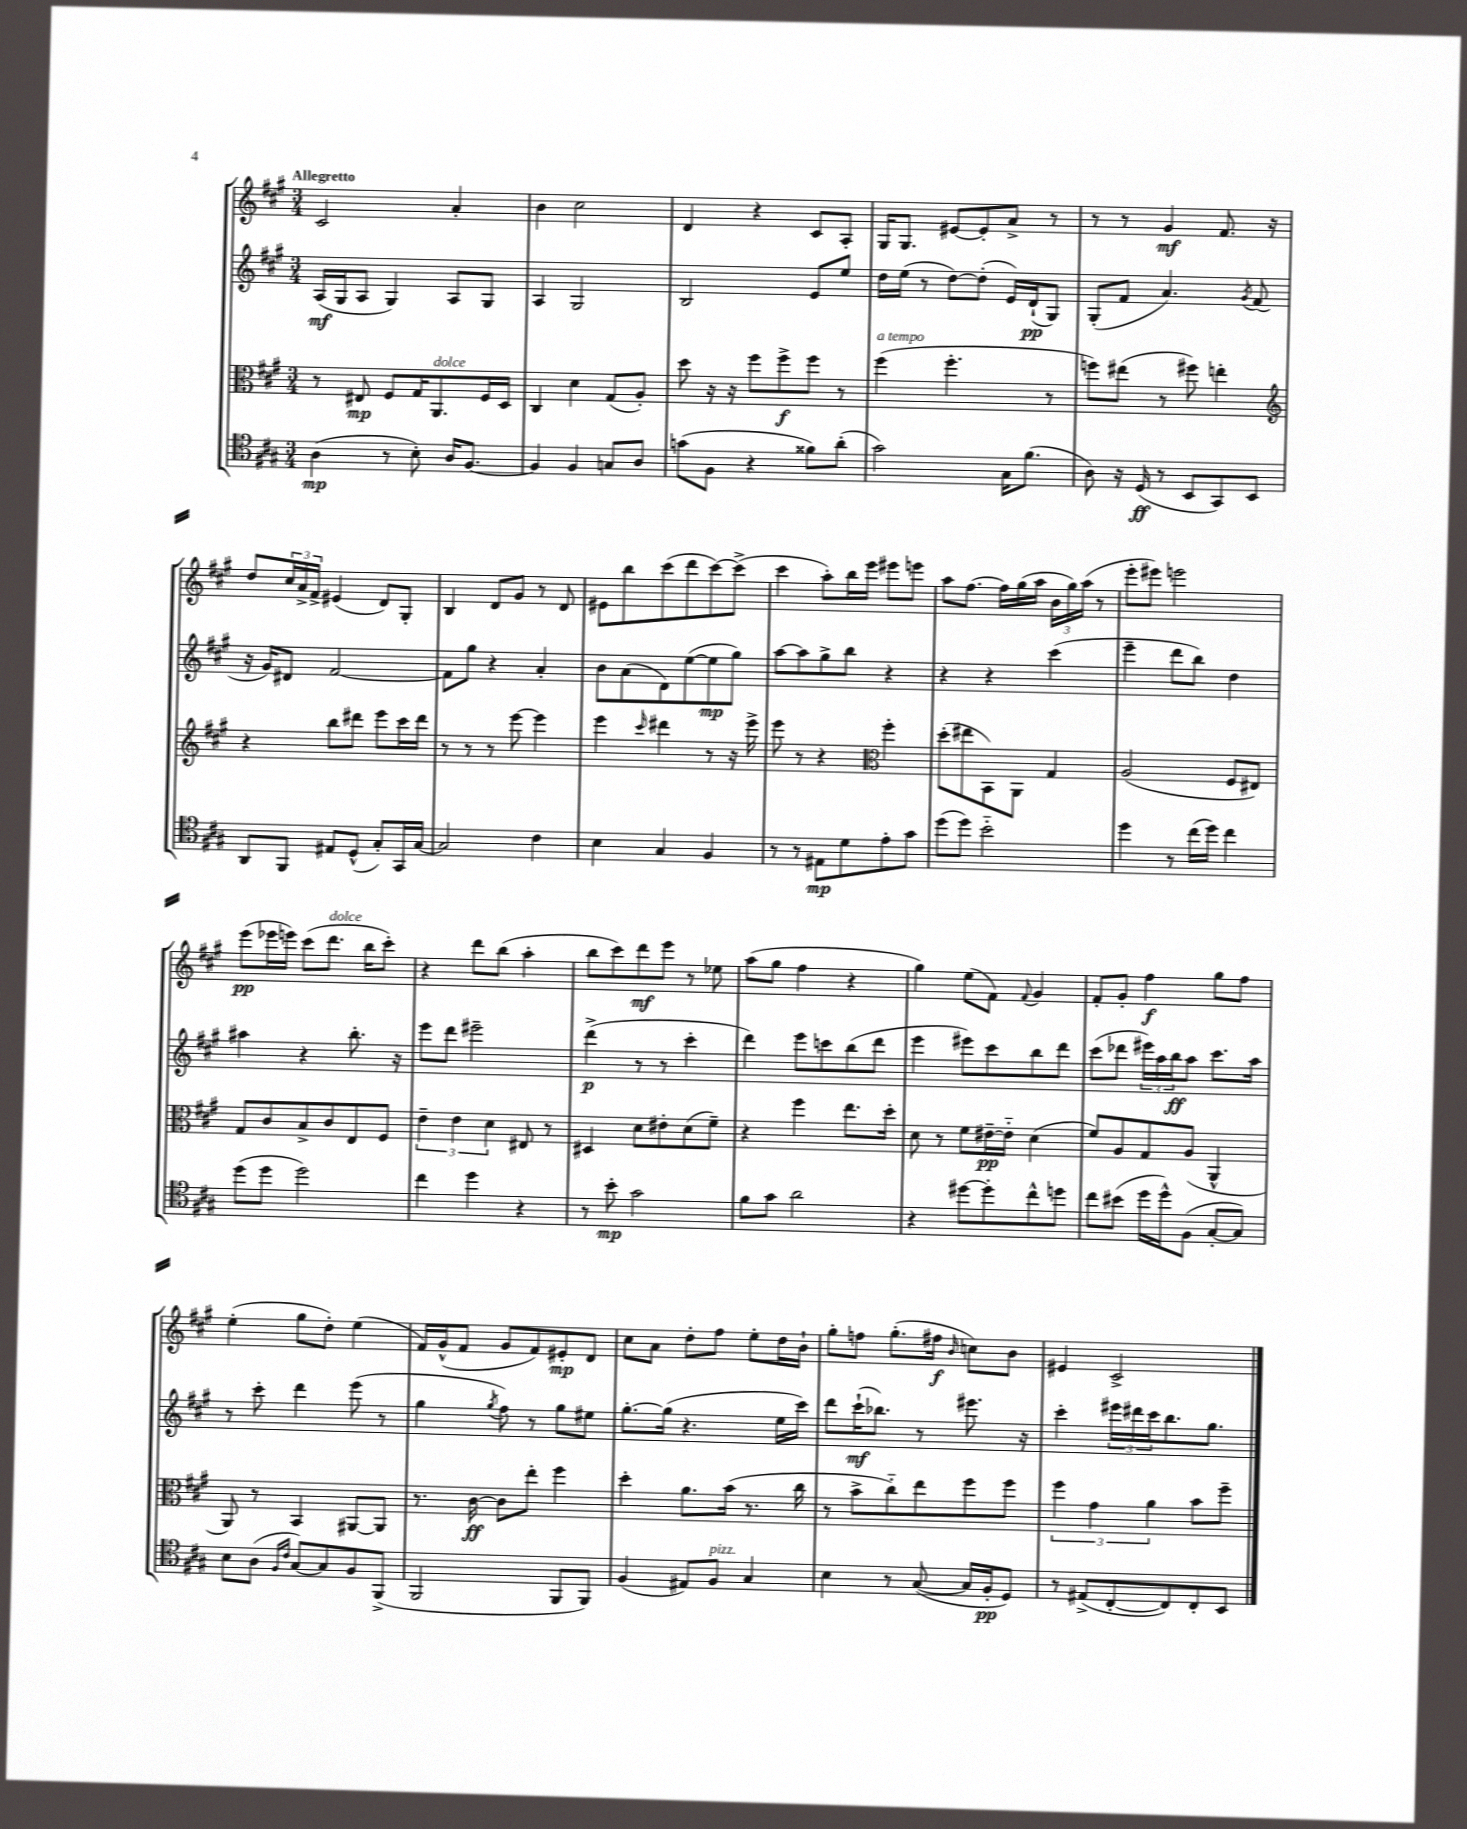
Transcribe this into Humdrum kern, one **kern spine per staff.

**kern	**kern	**kern	**kern
*staff4	*staff3	*staff2	*staff1
*clefC4	*clefC3	*clefG2	*clefG2
*k[f#c#g#]	*k[f#c#g#]	*k[f#c#g#]	*k[f#c#g#]
*M3/4	*M3/4	*M3/4	*M3/4
(4A\	8r	(16A/LL	2c#/
.	.	16G#/J	.
.	8E#/	8A/J	.
8r	8F#/L	4G#/)	.
8B'\)	16G#/K	.	.
.	8.AA/	.	.
16A/LK	.	8A/L	4a'/
[8.F#/J	.	.	.
.	16F#/L	8G#/J	.
.	16D/JJ	.	.
=	=	=	=
4F#/]	4C#/	4A/	4b\
4F#/	4d\	2G#/	2cc#\
8G/L	(8G#/L	.	.
8A/J	8A'/J)	.	.
=	=	=	=
(8g\L	8dd\	2B/	4d/
8F#\J	16r	.	.
.	16r	.	.
4r	8ff#\L	.	4r
.	8ff#^\	.	.
8f##\L)	8ff#\J	8e/L	8c#/L
(8a'\J	8r	8ee/J	8A'/J
=	=	=	=
2g#\)	(4ff#\	16dd\LL	16G#/LK
.	.	(16ee\JJ	8.G#/J
.	.	8r	.
.	4.ff#'\	[8dd\L)	[8e#/L
.	.	(8dd'\]J	8e#'/]
16G#\LK	.	16e/LL)	8a^/J
(8.f#\J	.	(16d`/J	.
.	8r	8G#/J)	8r
=	=	=	=
8A\)	8ff\L)	(8G#'/L	8r
16r	(8ee#\J	8f#/J	8r
(16D/	.	.	.
8r	8r	4.a/)	4g#/
8BB/L	8ff#\)	.	.
8GG#/)	4ee'\	.	8.f#/
.	.	8qg#/	.
8BB/J	.	(8f#/	.
.	.	.	16r
=	=	=	=
*	*clefG2	*	*
8AA/L	4r	16r	8dd/L
.	.	16g#/LK)	.
8FF#/J	.	8d#/J	24cc#/L
.	.	.	24a^/
.	.	.	24f#^/JJ
8E#/L	8bb\L	[2f#/	(4e#/
(8D^^/J	8ddd#\J	.	.
8G#'/L)	8eee\L	.	8d/L)
16GG#/L	16ccc#\L	.	8G#'/J
[16G#/JJ	16ddd#\JJ	.	.
=	=	=	=
2G#/]	8r	8f#\]L	4B/
.	8r	8gg#\J	.
.	8r	4r	8d/L
.	[8eee\	.	8g#/J
4c#\	4eee\]	4a'/	8r
.	.	.	8d/
=	=	=	=
4B\	4eee\	8b\L	8e#\L
.	.	(8a\	8bb\
.	16qqccc#/	.	.
4G#/	4ddd#\	8d\)	(8ccc#\
.	.	([8ee\	8ddd\
4F#/	8r	8ee\]	[8ccc#\)
.	16r	8gg#\J)	(8ccc#^\]J
.	16eee^\	.	.
=	=	=	=
8r	8eee\	[8aa\L	4ccc#\
8r	8r	8aa\]	.
8E#\L	4r	8gg#^\	8aa'\L)
8d\	.	8bb\J	16bb\L
.	.	.	16eee\JJ
*	*clefC3	*	*
8e'\	4ff#'\	4r	8eee#\L
8g#\J	.	.	8eee\J
=	=	=	=
(8dd\L	(8dd'\L	4r	8aa\L
8dd\J)	8ee#\	.	[8.ff#\J
2b'~\	8BB\)	4r	.
.	.	.	16ff#\]LL
.	8AA\J	.	(16gg#\
.	.	.	16aa\JJ
.	4G#/	(4ccc#\	24b\LL
.	.	.	24gg#\)
.	.	.	(24aa\JJ
.	.	.	8r
=	=	=	=
4dd\	(2A/	4eee~\	8eee'\L
.	.	.	8eee#\J)
8r	.	8ddd\L	2eee\
(16cc#\LL	.	8bb\J)	.
16dd\JJ)	.	.	.
4cc#\	8F#/L	4dd\	.
.	8E#/J)	.	.
=	=	=	=
(8dd\L	8G#/L	4aa#\	(8eee\L
8dd\J	8c#/	.	16eee-\L
.	.	.	16eee\JJ)
2dd\)	8B^/	4r	(8ccc#\L
.	8c#/	.	8.ddd\J
.	8E/	8.bb'\	.
.	.	.	16bb\LK
.	8F#/J	.	8ccc#'\J)
.	.	16r	.
=	=	=	=
4cc#\	6e~\	8eee\L	4r
.	.	8ddd\J	.
.	6e\	.	.
4dd\	.	2eee#~\	8ddd\L
.	6d\	.	.
.	.	.	(8bb\J
4r	8E#/	.	4aa'\
.	8r	.	.
=	=	=	=
8r	4D#/	(4ddd^\	8bb\L
8b'\	.	.	8ccc#\)
2g#\	8d\L	8r	8ddd\
.	8e#'\	8r	8eee\J
.	(8d\	4ccc#'\	8r
.	8f#~\J)	.	8ee-\
=	=	=	=
8f#\L	4r	4ddd\)	(8aa\L
8g#\J	.	.	8gg#\J
2a\	4ff#\	8eee\L	4ff#\
.	.	8ccc\	.
.	8.ee\L	(8bb\	4r
.	.	8ddd\J	.
.	16dd'\Jk	.	.
=	=	=	=
4r	8d\	4eee\	4gg#\)
.	8r	.	.
[8dd#\L	8f#\L	8eee#\L)	(8ee\L
8dd#'\]	[16e#~\L	8ccc#\	8f#\J)
.	16e#'~\]JJ	.	.
.	.	.	8qqf#/
8cc#^^\	(4d\	8bb\	4g#/
8dd\J	.	8ddd\J	.
=	=	=	=
8cc#\L	8f#/L)	(8ccc#\L	8f#'/L
(8b#\J	8A/	8ddd-\J	8g#'/J
16dd\LL	8G#/	24eee#\LL)	4ff#\
.	.	24aa\	.
16dd^^\J)	.	.	.
.	.	24bb\J	.
(8F#\J	(8A/J	8aa\J	.
[8G#'/L	4AA^^/	8.ccc#\L	8gg#\L
8G#/]J)	.	.	8ff#\J
.	.	16aa\Jk	.
=	=	=	=
8B\L	8AA/)	8r	(4ee'\
(8A\J	8r	8ccc#'\	.
16qqF#/LL	.	.	.
16qqc#/JJ	.	.	.
[8G#/L)	4BB/	4ddd\	8gg#\L
8G#/]	.	.	8dd'\J)
8F#/	[8AA#/L	(8eee\	(4ee\
(8FF#^/J	8AA#/]J	8r	.
=	=	=	=
2FF#/	8.r	4gg#\	16f#/LL)
.	.	.	(16g#^^/J
.	.	.	8f#/J
.	[16c#\	.	.
.	.	8qgg#/	.
.	8c#\]L	8ff#\)	8g#/L
.	8ee'\J	8r	8f#/)
8FF#/L	4ff#\	8gg#\L	8e#'/
8FF#/J)	.	8ee#\J	8d/J
=	=	=	=
(4F#/	4dd'\	[8.gg#'\L	8cc#\L
.	.	.	8a\J
.	.	(16gg#\]Jk	.
8E#/L)	8.a\L	4.r	8dd'\L
8F#/J	.	.	8ff#\J
.	(16b\Jk	.	.
4G#/	8.r	.	8ee'\L
.	.	16ee\LL	16dd\L
.	16cc#\	16ccc#\JJ)	16b`\JJ
=	=	=	=
4B\	8r	8ddd\L	8gg#'\L
.	8b^\L	(16ccc#`\K	8ff\J
.	.	8.bb-\J)	.
8r	8cc#'~\)	.	(8.gg#'\L
([8G#/	8ee\	8r	.
.	.	.	16ff#\Jk
.	.	.	16qqb/
16G#/]LL	8ff#\	8.eee#\	8cc\L)
16F#'/J	.	.	.
8D/J)	8ff#\J	.	8b\J
.	.	16r	.
=	=	=	=
8r	6ff#\	4ccc#'\	4e#/
(8E#^/L	.	.	.
.	6g#\	.	.
[8C#'/	.	24eee#\LL	2c#^/
.	.	24ddd#\	.
.	6a\	24ccc#\J	.
8C#/])	.	8.bb\	.
8C#'/	8b\L	.	.
.	.	8.gg#\J	.
8BB/J	8ff#~\J	.	.
==	==	==	==
*-	*-	*-	*-
